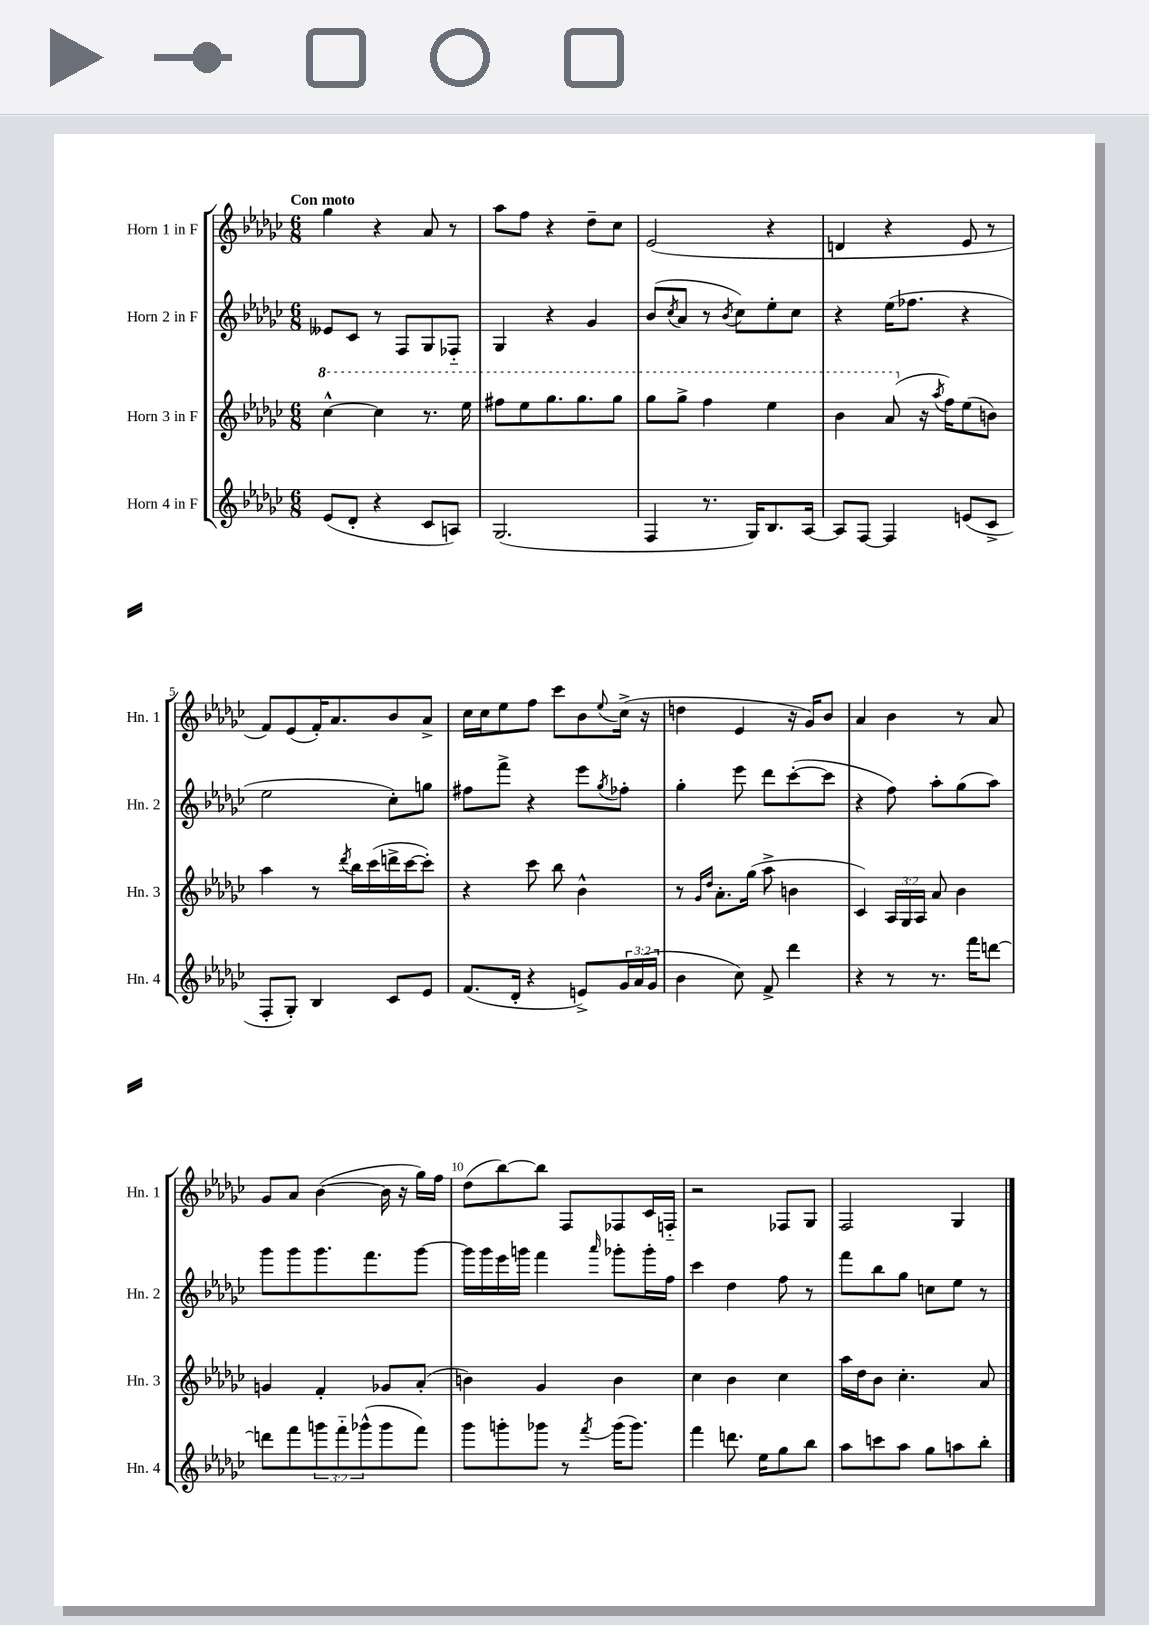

**kern	**kern	**kern	**kern
*staff4	*staff3	*staff2	*staff1
*clefG2	*clefG2	*clefG2	*clefG2
*k[b-e-a-d-g-c-]	*k[b-e-a-d-g-c-]	*k[b-e-a-d-g-c-]	*k[b-e-a-d-g-c-]
*M6/8	*M6/8	*M6/8	*M6/8
(8e-/L	[4ccc-^^\	8e--/L	4gg-\
8d-'/J	.	8c-/J	.
4r	4ccc-\]	8r	4r
.	.	8F/L	.
8c-/L	8.r	8G-/	8a-/
8A/J)	.	8F-'~/J	8r
.	16eee-\	.	.
=	=	=	=
(2.G-/	8fff#\L	4G-/	8aa-\L
.	8eee-\	.	8ff\J
.	8.ggg-\	4r	4r
.	8.ggg-\	.	.
.	.	4g-/	8dd-~\L
.	8ggg-\J	.	8cc-\J
=	=	=	=
4F/	8ggg-\L	(8b-/L	(2e-/
.	.	8qcc-/	.
.	8ggg-^\J	8a-/J	.
8.r	4fff\	8r	.
.	.	8qb-/	.
.	.	8cc-\L)	.
16G-/LK)	.	.	.
8.B-/	4eee-\	8ee-'\	4r
.	.	8cc-\J	.
[16A-/Jk	.	.	.
=	=	=	=
8A-/]L	4bb-\	4r	4d/
[8F/J	.	.	.
4F/]	(8aa-/	(16ee-\LK	4r
.	.	8.ff-\J	.
.	16r	.	.
.	8qaa-/	.	.
.	16ff\LK)	.	.
(8e/L	(8ee-\	4r	8e-/
8c-^/J	8b\J)	.	8r
=	=	=	=
8F'/L	4aa-\	2ee-\	8f/L)
8G-'/J)	.	.	(8e-/
4B-/	8r	.	16f'/K)
.	.	.	8.a-/
.	8qddd-/	.	.
.	16bb-\LL	.	.
.	(16ccc-\	.	.
8c-/L	16ddd^\	8cc-'\L)	8b-/
.	[16ccc-\J	.	.
8e-/J	8ccc-'\]J)	8gg\J	8a-^/J
=	=	=	=
(8.f/L	4r	8ff#\L	16cc-\LL
.	.	.	16cc-\J
.	.	8fff^\J	8ee-\
16d-'/Jk	.	.	.
4r	8ccc-\	4r	8ff\J
.	8bb-\	.	8ccc-\L
8e^/L)	4b-^^\	8eee-\L	8b-\
.	.	8qgg-/	8qqee-/
24g-/L	.	8ff-'\J	(16cc-^\Jk
(24a-/	.	.	.
.	.	.	16r
24g-/JJ	.	.	.
=	=	=	=
4b-\	8r	4gg-'\	4dd\
.	16qqg-/LL	.	.
.	16qqdd-/JJ	.	.
.	8.a-'\L	.	.
8cc-\)	.	8eee-\	4e-/
.	(16gg-\Jk	.	.
8f^/	8aa-^\	8ddd-\L	.
4ddd-\	4b\	([8ccc-'\	16r
.	.	.	16g-/LK)
.	.	8ccc-\]J	8b-/J
=	=	=	=
4r	4c-/)	4r	4a-/
8r	24A-/LL	8ff\)	4b-\
.	24G-/	.	.
.	24A-/JJ	.	.
8.r	8a-/	8aa-'\L	.
.	4b-\	(8gg-\	8r
16fff\LK	.	.	.
[8ddd\J	.	8aa-\J)	8a-/
=	=	=	=
8ddd\]L	4g/	8ggg-\L	8g-/L
8fff\	.	8ggg-\	8a-/J
12ggg\	4f'/	8.ggg-\	([4b-\
12fff'~\	.	.	.
(12ggg-^^\	.	.	.
.	.	8.fff\	.
8ggg-\	8g-/L	.	16b-\]
.	.	.	16r
8fff\J)	(8a-'/J	[8ggg-\J	16gg-\LL)
.	.	.	16ff\JJ
=	=	=	=
8ggg-\L	4b\)	16ggg-\]LL	(8dd-\L
.	.	16ggg-\	.
8ggg'\	.	16eee-\	[8bb-\)
.	.	16ggg\JJ	.
8ggg-\J	4g-/	4fff\	8bb-\]J
8r	.	.	8F/L
8qfff/	.	16qqaaa-/	.
(16ggg-\LK	4b\	8ggg-'\L	8F-/
8.ggg-\J)	.	.	.
.	.	16ggg-'\L	16c-/L
.	.	16ff\JJ	16F'~/JJ
=	=	=	=
4fff\	4cc-\	4ccc-\	2r
8.ddd\	4b-\	4dd-\	.
16ee-\LK	.	.	.
8gg-\	4cc-\	8ff\	8F-/L
8bb-\J	.	8r	8G-/J
=	=	=	=
8aa-\L	16aa-\LL	8fff\L	2F/
.	16dd-\J	.	.
8ccc\	8b-\J	8bb-\	.
8aa-\J	4.cc-'\	8gg-\J	.
8gg-\L	.	8cc\L	.
8aa\	.	8ee-\J	4G-/
8bb-'\J	8a-/	8r	.
==	==	==	==
*-	*-	*-	*-
